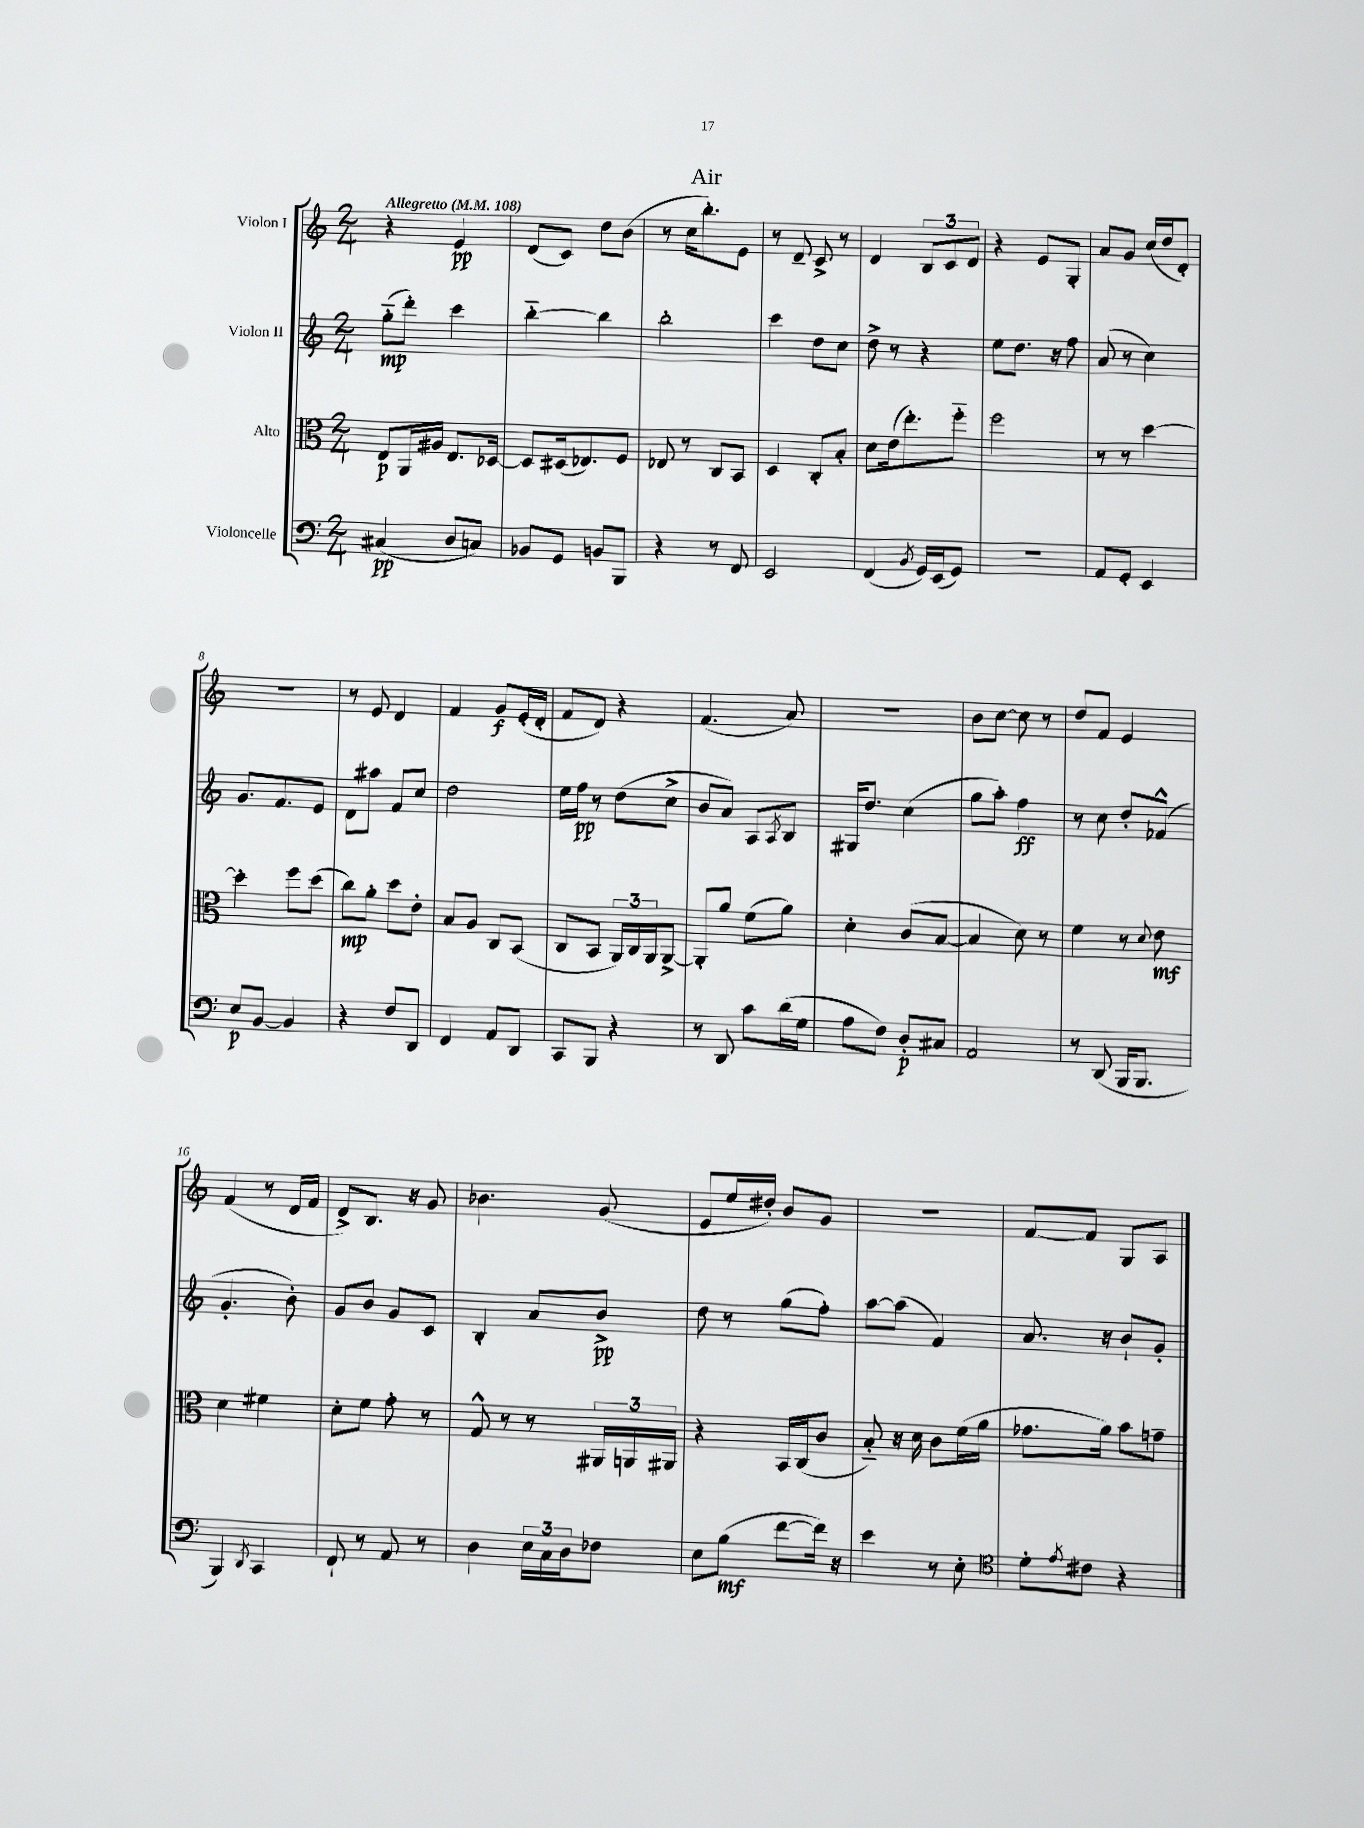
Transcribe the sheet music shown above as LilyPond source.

\header { title = "Air" }
<<
\new StaffGroup <<
\new Staff = "s0" \with { instrumentName = "Violon I" } {
    \clef treble \key c \major \numericTimeSignature \time 2/4 \tempo "Allegretto" 4 = 108
    r4 e'4\pp |
    d'8( c'8) d''8 b'8( |
    r8 c''16 b''8.-.) e'8 |
    r8 d'8-- c'8-> r8 |
    d'4 \tuplet 3/2 { b8 c'8 d'8 } |
    r4 e'8 g8-. |
    a'8 g'8 c''16( d''16 d'8-.) |
    R2 |
    r8 e'8 d'4 |
    f'4 g'8\f e'16-.( d'16-. |
    f'8 d'8) r4 |
    f'4.( a'8) |
    R2 |
    b'8 c''8~ c''8 r8 |
    d''8 f'8 e'4 |
    f'4( r8 d'16 f'16 |
    d'8->) b8. r16 g'8 |
    bes'4. g'8( |
    e'8 e''16 dis''16-.) b'8 g'8 |
    R2 |
    f'8~ f'8 g8 a8 \bar "|." |
}
\new Staff = "s1" \with { instrumentName = "Violon II" } {
    \clef treble \key c \major \numericTimeSignature \time 2/4
    g''8-_\mp( d'''8-.) c'''4 |
    b''4~-_ b''4 |
    b''2-. |
    c'''4 d''8 c''8 |
    d''8-> r8 r4 |
    e''8 d''8. r16 f''8 |
    a'8( r8 c''4) |
    g'8. f'8. e'8 |
    d'8 ais''8 f'8 c''8 |
    d''2 |
    e''16 f''16\pp r8 d''8( c''8-> |
    b'8 a'8) a8 \acciaccatura { a8 } b8 |
    gis16 d''8. c''4( |
    g''8 a''8-.) f''4\ff |
    r8 c''8 d''8-. fes'8-^( |
    g'4.-. b'8-.) |
    g'8 b'8 g'8 c'8 |
    b4-. a'8 b'8->\pp |
    d''8 r8 g''8( f''8-.) |
    a''8~ a''8( f'4) |
    a'8. r16 b'8-! g'8-. \bar "|." |
}
\new Staff = "s2" \with { instrumentName = "Alto" } {
    \clef alto \key c \major \numericTimeSignature \time 2/4
    e8\p a,16 ais16 e8. des16~ |
    des8 dis16( ees8.) f8 |
    ees8 r8 c8 b,8 |
    d4 c8-. b8-. |
    d'8 e'16( e''8.-.) f''8-_ |
    f''2 |
    r8 r8 d''4~ |
    d''4-. f''8 d''8( |
    c''8\mp) a'8-. d''8 e'8-. |
    b8 a8 c8 b,8( |
    c8 b,8 \tuplet 3/2 { a,16) c16 a,16 } a,8~-> |
    a,8-. a'8 f'8( a'8) |
    d'4-. c'8( b8~ |
    b4 d'8) r8 |
    f'4 r8 \appoggiatura { d'8 } e'8\mf |
    d'4 fis'4 |
    d'8-. f'8 g'8-. r8 |
    g8-^ r8 r8 \tuplet 3/2 { ais,16 a,16 ais,16 } |
    r4 b,16 c16( c'8 |
    b8-_) r16 d'16 c'8 f'16( a'16 |
    ges'8. a'16) b'8 g'8-- \bar "|." |
}
\new Staff = "s3" \with { instrumentName = "Violoncelle" } {
    \clef bass \key c \major \numericTimeSignature \time 2/4
    cis4\pp( d8 c8) |
    bes,8 g,8 b,8 b,,8 |
    r4 r8 f,8 |
    e,2 |
    f,4( \acciaccatura { b,8 } g,16) e,16( g,8) |
    r2 |
    a,8 g,8-. e,4 |
    e8\p b,8~ b,4 |
    r4 f8 d,8 |
    f,4 a,8 d,8 |
    c,8 b,,8 r4 |
    r8 d,8 c'8 d'16( g16 |
    a8 f8) d8-.\p cis8 |
    a,2 |
    r8 d,8( b,,16 b,,8. |
    b,,4) \acciaccatura { d,8 } c,4 |
    f,8-! r8 a,8 r8 |
    d4 \tuplet 3/2 { e16 c16 d16 } fes8 |
    e8 b8\mf( f'8~ f'16) r16 |
    e'4 r8 e8-. |
    \clef tenor d'8-. \acciaccatura { e'8 } cis'8 r4 \bar "|." |
}
>>
>>
